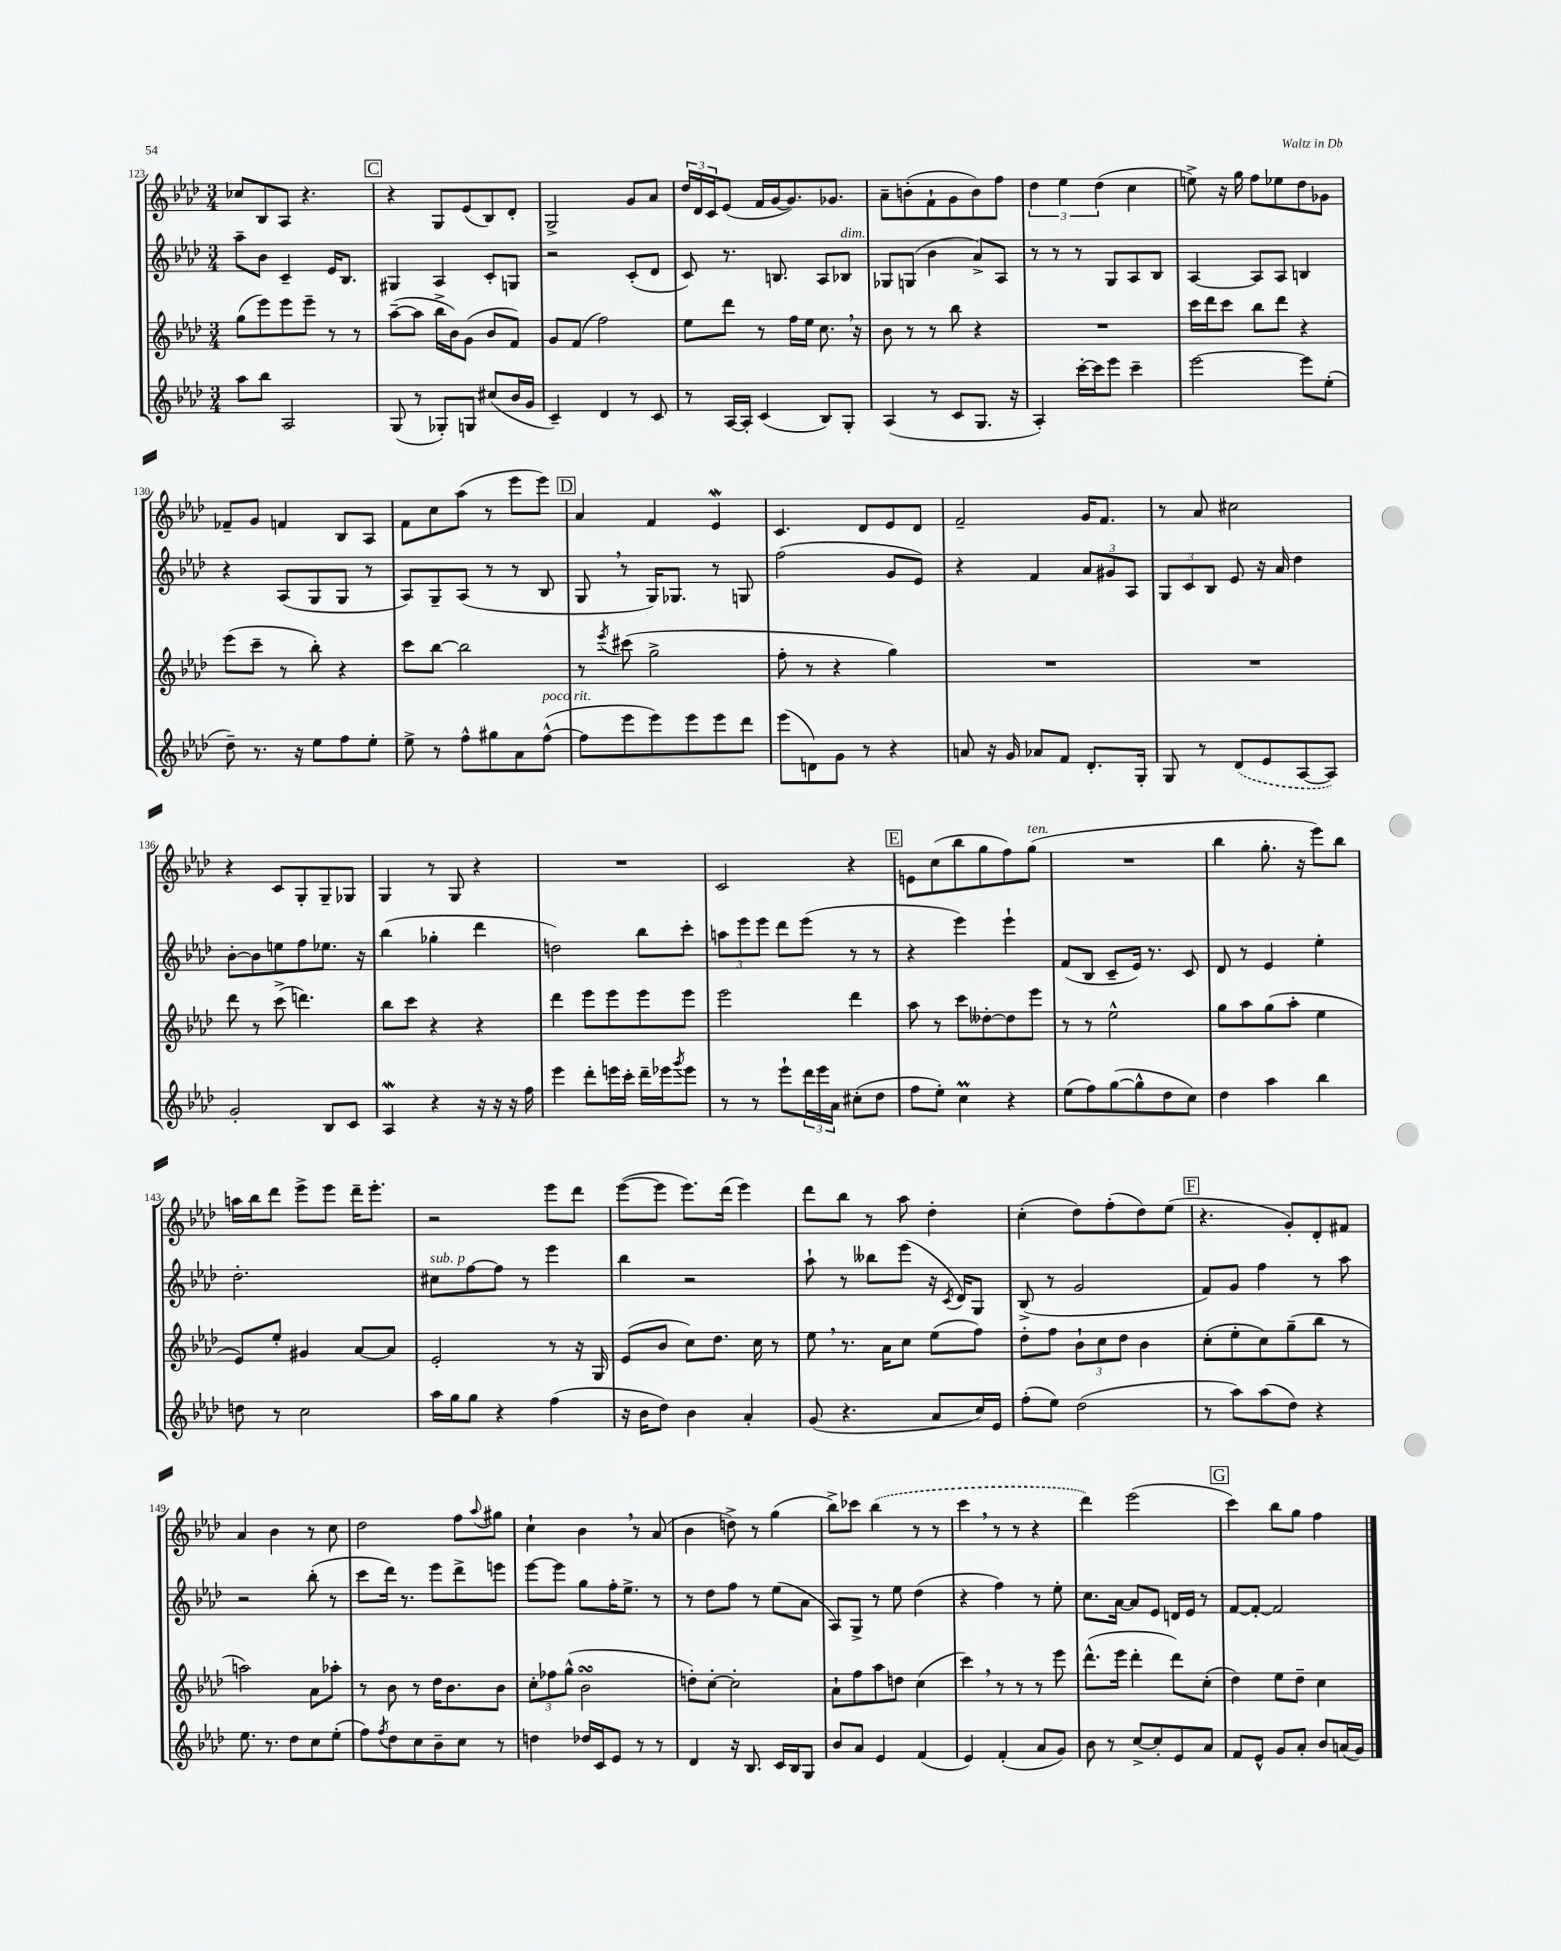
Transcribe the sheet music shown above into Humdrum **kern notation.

**kern	**kern	**kern	**kern
*staff4	*staff3	*staff2	*staff1
*clefG2	*clefG2	*clefG2	*clefG2
*k[b-e-a-d-]	*k[b-e-a-d-]	*k[b-e-a-d-]	*k[b-e-a-d-]
*M3/4	*M3/4	*M3/4	*M3/4
8aa-	(8gg	8aa-~	8cc-
8bb-	8eee-)	8b-	8B-
2A-	8eee-	4c~	8A-
.	8eee-~	.	4.r
.	8r	16e-	.
.	.	8.B-	.
.	8r	.	.
=	=	=	=
(8G	([8aa-~	4G#	4r
8r	8aa-]	.	.
8G-')	16bb-^	4A-	8G
.	16b-)	.	.
8G	(8g	.	(8e-
(8cc#	8b-	8c'	8B-)
16b-	8f)	8G	8d-'
16g	.	.	.
=	=	=	=
4c~)	8g	2r	2G^
.	(8f	.	.
4d-	2ff)	.	.
8r	.	(8c'	8g
8c	.	8d-	8a-
=	=	=	=
8r	8ee-	8c)	24dd-
.	.	.	24d-
.	.	.	24c
[16A-	8ddd-	8.r	(8e-
16A-']	.	.	.
(4c	8r	.	16f
.	.	8.B	[16g
.	16ff	.	8.g])
.	16ee-	.	.
8B-)	8.cc	8A-	.
.	.	.	8.g-
8G'	.	8B-	.
.	16r	.	.
=	=	=	=
(4A-	8b-	8G-	8a-~
.	8r	(8G	(8b'
8r	8r	4b-	8f`
8c	8bb-	.	8g
8.G	4r	8a-^)	8b)
.	.	8A-	8ff
16r	.	.	.
=	=	=	=
4A-')	2.r	8r	6dd-
.	.	8r	.
.	.	.	6ee-
[16ccc'	.	8r	.
16ccc]	.	.	.
.	.	.	(6dd-
8eee-	.	8G	.
4ccc~	.	8A-	4cc
.	.	8B-	.
=	=	=	=
[2eee-	16ccc	[4A-	8ee^)
.	16ddd-	.	.
.	8ccc	.	16r
.	.	.	16gg
.	8bb-	8A-]	8ff
.	8ddd-	8A-	8ee-
8eee-]	4r	4B	8dd-
(8ee-'	.	.	8g-
=	=	=	=
8dd-~)	(8eee-	4r	8f-~
8.r	8ccc~	.	8g
.	8r	(8A-	4f
16r	.	.	.
8ee-	8bb-')	8G	.
8ff	4r	8G	8B-
8ee-'	.	8r	8A-
=	=	=	=
8ee-^	8ccc	8A-)	8f
8r	[8bb-	8G~	8cc
8ff^^	2bb-]	(8A-	(8aa-
8gg#	.	8r	8r
8a-	.	8r	8eee-
([8ff^^	.	8B-	8eee-)
=	=	=	=
8ff]	8r	8G	4a-
.	8qeee-	.	.
8eee-	(8ccc#	8r	.
8eee-)	2gg^	16G)	4f
.	.	8.G-	.
8eee-	.	.	.
8eee-	.	8r	4e-
8ddd-	.	8G	.
=	=	=	=
(8eee-	8ff'	(2ff	4.c
8d)	8r	.	.
8g	4r	.	.
8r	.	.	8d-
4r	4gg)	8g	8e-
.	.	8e-)	8d-
=	=	=	=
8a	2.r	4r	2f~
16r	.	.	.
16g	.	.	.
8a-	.	4f	.
8f	.	.	.
8.d-'	.	12a-	16g
.	.	.	8.f
.	.	12g#	.
.	.	12A-	.
16G'	.	.	.
=	=	=	=
8G	2.r	12G	8r
.	.	12c	.
8r	.	.	8a-
.	.	12B-	.
(8d-	.	8e-	2cc#
8e-	.	16r	.
.	.	16a-	.
[8A-	.	4dd-	.
8A-])	.	.	.
=	=	=	=
2g'	8ddd-	[8b-'	4r
.	8r	8b-]	.
.	(8ccc^	8ee	8c
.	4.ddd)	8ff	8G'
8B-	.	8.ee-	8G~
8c	.	.	8G-
.	.	16r	.
=	=	=	=
4A-	8bb-	(4bb-	4G
.	8ccc	.	.
4r	4r	4gg-'	8r
.	.	.	8G
16r	4r	4ddd-	4r
16r	.	.	.
16r	.	.	.
16ff	.	.	.
=	=	=	=
4eee-	4ddd-	2dd)	2.r
8ddd-'	8eee-	.	.
16eee	8eee-	.	.
16ccc'	.	.	.
16ddd-~	8eee-	8bb-	.
16eee-	.	.	.
8qggg	.	.	.
8eee-	8eee-	8ccc'	.
=	=	=	=
8r	2eee-	12aa	2c
.	.	12eee-	.
8r	.	.	.
.	.	12eee-	.
8eee-`	.	8ddd-	.
24ddd-	.	(8eee-	.
24eee-	.	.	.
24a-	.	.	.
(8cc#'	4ddd-	8r	4r
8dd-	.	8r	.
=	=	=	=
8ff	8aa-	4r	8e
8ee-')	8r	.	(8cc
4cc	8ccc	4eee-)	8bb-
.	[8dd--'	.	8gg
4r	8dd--]	4eee-`	8ff)
.	8eee-	.	(8gg
=	=	=	=
(8ee-	8r	(8f	2.r
8ff)	8r	8B-	.
([8gg	2ee-^^	8c~	.
8gg^^]	.	16e-)	.
.	.	8.r	.
8dd-	.	.	.
8cc)	.	8c	.
=	=	=	=
4dd-	8gg	8d-	4bb-
.	8aa-	8r	.
4aa-	(8gg	4e-	8.gg'
.	8aa-'	.	.
.	.	.	16r
4bb-	4ee-	4ee-'	8eee-)
.	.	.	8bb-
=	=	=	=
8dd	8e-)	2.dd-'	16aa
.	.	.	16bb-
8r	8ee-'	.	8ddd-
2cc	4g#	.	8eee-^
.	.	.	8eee-
.	[8a-	.	16ddd-~
.	.	.	8.eee-'
.	8a-]	.	.
=	=	=	=
16aa-	2e-'	8cc#	2r
16gg	.	.	.
8gg	.	[8ff	.
4r	.	8ff]	.
.	.	8r	.
(4ff	8r	4eee-	8eee-
.	16r	.	8ddd-
.	16G	.	.
=	=	=	=
16r	(8e-	4bb-	([8eee-
16b-	.	.	.
8dd-)	8b-	.	8eee-]
4b-	8cc)	2r	8.eee-)
.	8.dd-	.	.
.	.	.	(16ddd-
4a-'	.	.	4eee-)
.	16cc	.	.
.	8r	.	.
=	=	=	=
(8g	8ee-	8aa-`	8ddd-
4.r	8.r	8r	8bb-
.	.	8bb--	8r
.	16a-	.	.
.	8cc	(8eee-	8aa-
8a-	(8ee-	16r	4dd-'
.	.	8qc	.
.	.	16d-)	.
16cc)	8ff)	8G	.
16e-	.	.	.
=	=	=	=
(8ff'	8dd-'	(8B-^	(4cc'
8ee-)	8ff	8r	.
(2dd-	12b-`	2g	8dd-)
.	12cc	.	.
.	.	.	(8ff'
.	12dd-	.	.
.	4b-	.	8dd-)
.	.	.	(8ee-
=	=	=	=
8r	(8cc'	8f)	4.r
8aa-)	8ee-'	8g	.
(8aa-	8cc)	4ff	.
8dd-)	(8gg~	.	8g')
4r	8bb-	8r	8d-'
.	8r	8aa-	8f#
=	=	=	=
8.ee-	2aa)	2r	4a-
8.r	.	.	.
.	.	.	4b-
8dd-	.	.	.
8cc	8a-	(8bb-'	8r
(8ee-'	8aa-'	8r	8cc
=	=	=	=
8ff)	8r	8ccc	2dd-
8qff	.	.	.
8dd-	8b-	16ddd-)	.
.	.	8.r	.
8cc	8r	.	.
8b-~	16dd-	8eee-	.
.	8.b-	.	.
8cc	.	8ddd-^	8ff
.	.	.	8qqaa-
8r	8b-	8eee	8gg#
=	=	=	=
4dd	12cc'	[8eee-	4cc`
.	12ff-	.	.
.	.	8eee-]	.
.	(12gg^^	.	.
16dd-	2b-	8gg	4b-
16c	.	.	.
8e-	.	16ff'	.
.	.	8.ee-^	.
8r	.	.	8r
8r	.	8r	(8a-
=	=	=	=
4d-	8dd')	8r	4b-
.	[8cc'	8dd-	.
16r	2cc']	8ff	8dd^)
8.B-	.	.	.
.	.	8r	8r
16c	.	(8ee-	(4gg
16B-	.	.	.
8G	.	8a-	.
=	=	=	=
8b-	8a-`	8A-)	8bb-^)
8a-	8ff	8G^	8ccc-
4e-	8aa-	8r	(4bb-
.	8dd	8ee-	.
(4f	(4cc	(4dd-	8r
.	.	.	8r
=	=	=	=
4e-)	4ccc)	4r	4ccc
(4f'	8r	4ff)	8r
.	8r	.	8r
8a-	8r	8r	4r
8g)	8eee-	8ee-'	.
=	=	=	=
8b-	(8.ddd-^^	8.cc	4ddd-)
8r	.	.	.
.	16eee-	[16a-	.
[8cc^	4ddd-'	8a-]	(2eee-
8cc']	.	8e-	.
8e-	8ddd-)	16d	.
.	.	16e-	.
8a-	(8cc'	8r	.
=	=	=	=
8f	4dd-)	[8f	4ccc)
8e-^^	.	8f'_	.
8g	8ee-	2f]	8bb-
8a-'	8dd-~	.	8gg
8b-	4cc	.	4ff
(16a	.	.	.
16g)	.	.	.
==	==	==	==
*-	*-	*-	*-
